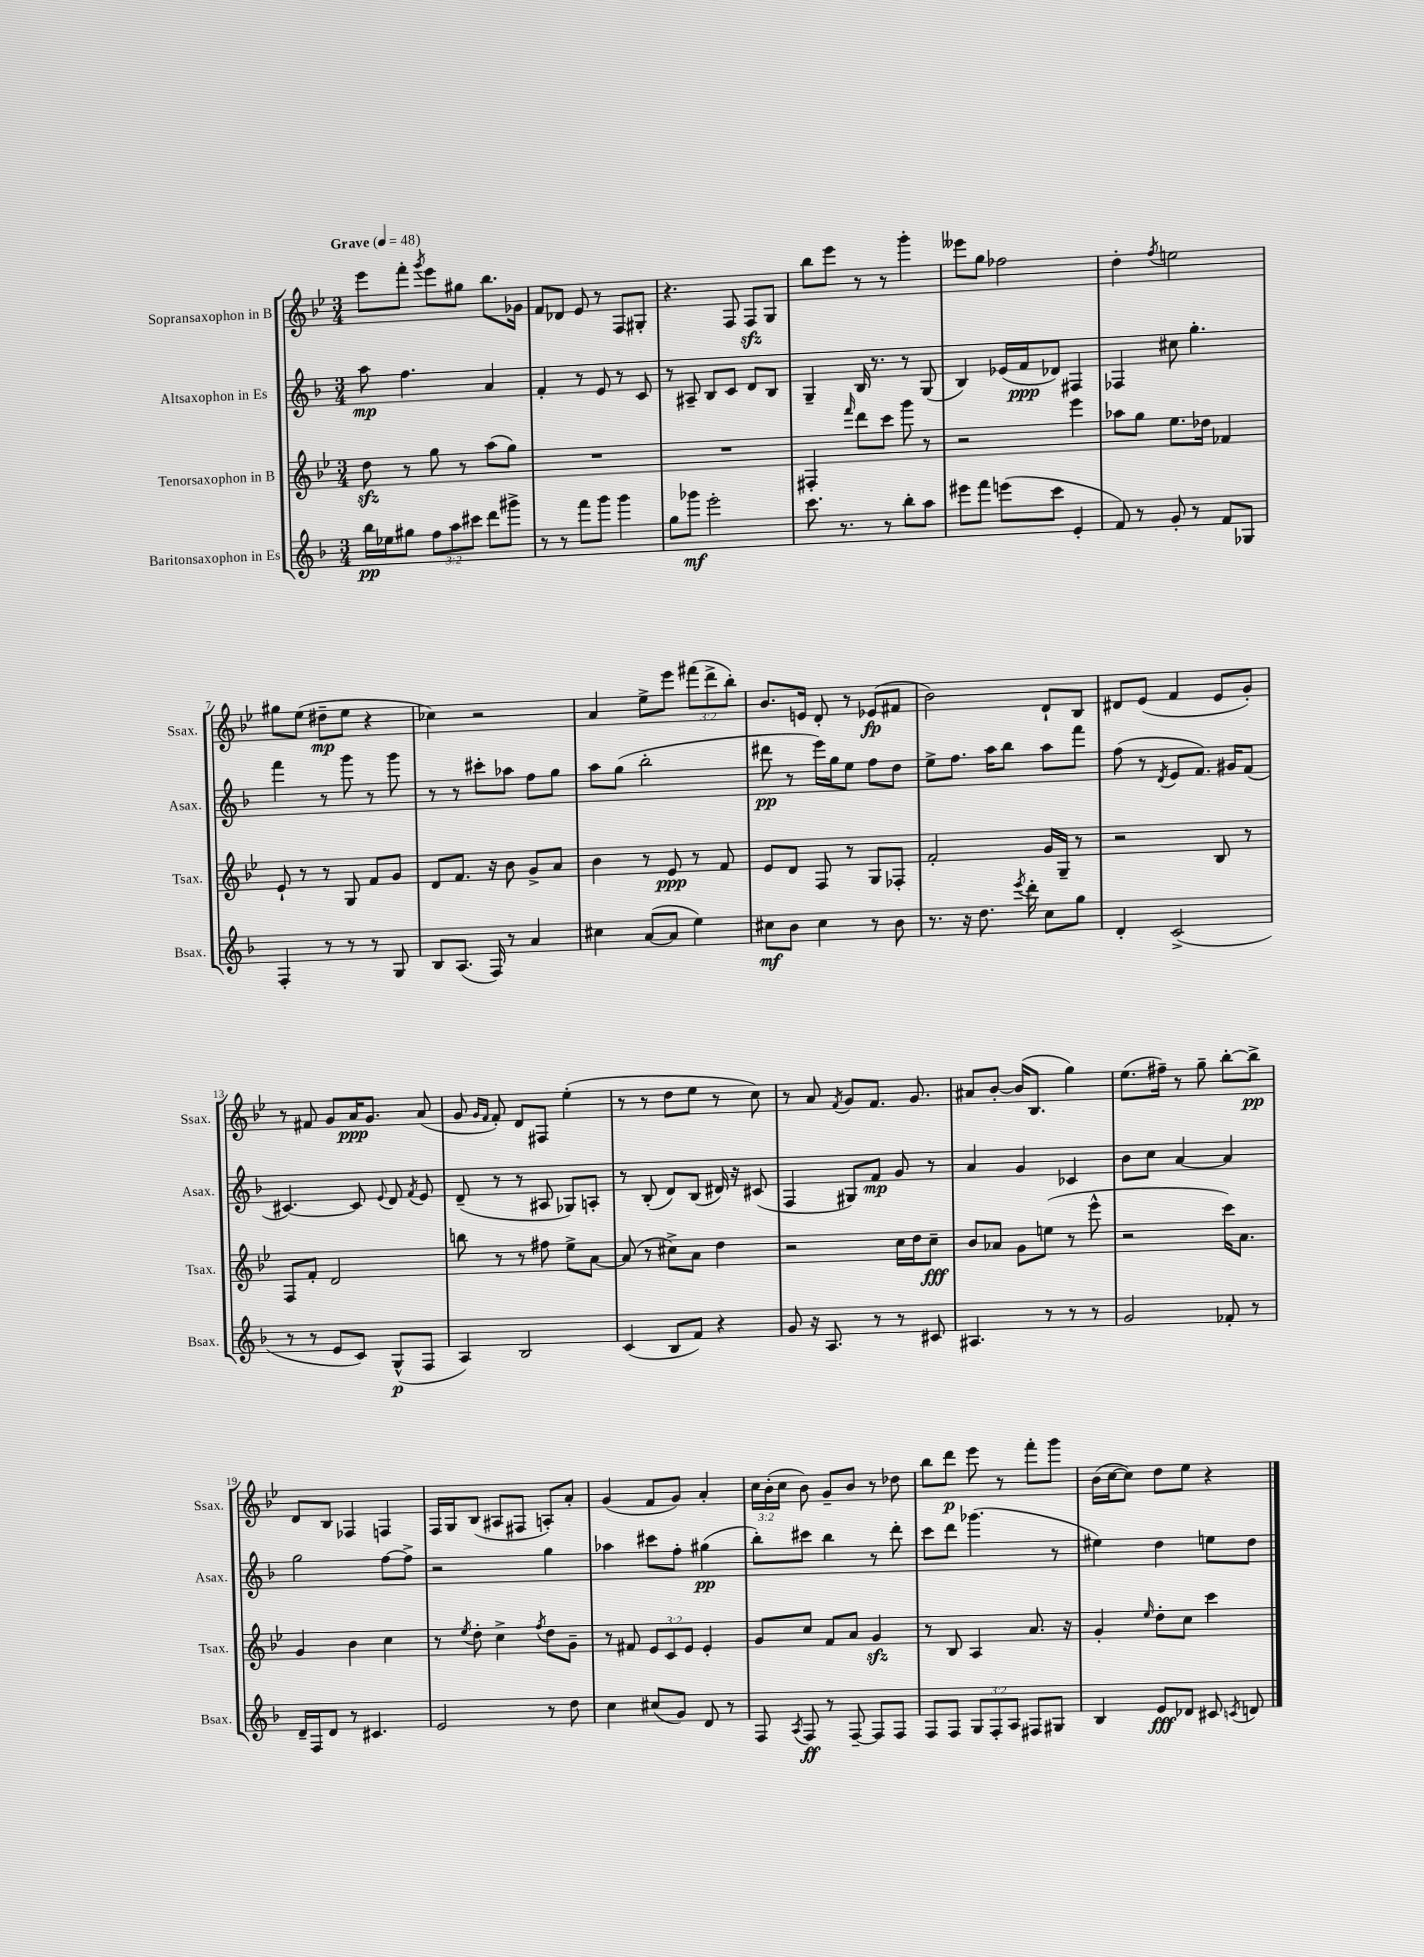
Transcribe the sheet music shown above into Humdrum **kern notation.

**kern	**dynam	**kern	**dynam	**kern	**dynam	**kern	**dynam
*part4	*part4	*part3	*part3	*part2	*part2	*part1	*part1
*staff4	*staff4	*staff3	*staff3	*staff2	*staff2	*staff1	*staff1
*I"Baritonsaxophon in Es	*	*I"Tenorsaxophon in B	*	*I"Altsaxophon in Es	*	*I"Sopransaxophon in B	*
*I'Bsax.	*	*I'Tsax.	*	*I'Asax.	*	*I'Ssax.	*
*clefG2	*	*clefG2	*	*clefG2	*	*clefG2	*
*k[b-]	*	*k[b-e-]	*	*k[b-]	*	*k[b-e-]	*
*M3/4	*	*M3/4	*	*M3/4	*	*M3/4	*
*MM48	*	*MM48	*	*MM48	*	*MM48	*
=1	=1	=1	=1	=1	=1	=1	=1
!	!	!	!	!	!	!LO:TX:a:B:t=Grave	!
16bb-\LL	pp	8ddzz\	.	8aa\	mp	8eee-\L	.
16ee-X\J	.	.	.	.	.	.	.
8gg#X\J	.	8r	.	4.ff\	.	8fff'\J	.
.	.	.	.	.	.	8qggg/	.
12ff\L	.	8gg\	.	.	.	8eee-\L	.
12aa\	.	.	.	.	.	.	.
.	.	8r	.	.	.	8gg#X\J	.
12ccc#X\J	.	.	.	.	.	.	.
8ddd\L	.	(8aa\L	.	4a/	.	8.bb-\L	.
8ggg#X^\J	.	8gg\J)	.	.	.	.	.
.	.	.	.	.	.	16g-X\Jk	.
=2	=2	=2	=2	=2	=2	=2	=2
8r	.	2.r	.	4f'/	.	8f/L	.
8r	.	.	.	.	.	8d-X/J	.
8fff\L	.	.	.	8r	.	8e-/	.
8ggg\J	.	.	.	8e/	.	8r	.
4ggg\	.	.	.	8r	.	8F/L	.
.	.	.	.	8c/	.	8G#X'/J	.
=3	=3	=3	=3	=3	=3	=3	=3
8gg\L	.	2.r	.	8r	.	4.r	.
8ggg-X\J	mf	.	.	8A#X~/	.	.	.
2eee'\	.	.	.	8B-/L	.	.	.
.	.	.	.	8c/J	.	8F/	.
.	.	.	.	8d/L	.	8Fzz/L	.
.	.	.	.	8B-/J	.	8G/J	.
=4	=4	=4	=4	=4	=4	=4	=4
8.ccc\	.	4F#X'/	.	4G~/	.	8bb-\L	.
.	.	.	.	.	.	8eee-\J	.
8.r	.	.	.	.	.	.	.
.	.	16qqfff/	.	.	.	.	.
.	.	8ddd\L	.	16B-/	.	8r	.
.	.	.	.	8.r	.	.	.
8r	.	8ccc\J	.	.	.	8r	.
8bb-'\L	.	8ggg\	.	8r	.	4ggg'\	.
8aa\J	.	8r	.	(8G/	.	.	.
=5	=5	=5	=5	=5	=5	=5	=5
8eee#X\L	.	2r	.	4B-/)	.	8eee--X\L	.
8fff\J	.	.	.	.	.	8gg\J	.
(8eeen\L	.	.	.	(16e-X/LL	.	2ff-X\	.
.	.	.	.	16f/J	ppp	.	.
8ccc\J	.	.	.	8d-X/J)	.	.	.
4e'/	.	4eee-\	.	4F#X/	.	.	.
=6	=6	=6	=6	=6	=6	=6	=6
8f/)	.	8aa-X\L	.	4F-X/	.	4dd'\	.
8r	.	8gg\J	.	.	.	.	.
.	.	.	.	.	.	8qff/	.
8g'/	.	8.ee-\L	.	8cc#X\	.	2een\	.
8r	.	.	.	4.gg'\	.	.	.
.	.	16dd-X\Jk	.	.	.	.	.
8f/L	.	4f-X/	.	.	.	.	.
8G-X/J	.	.	.	.	.	.	.
!!LO:LB:g=z
=7	=7	=7	=7	=7	=7	=7	=7
4F'/	.	8e-`/	.	4fff\	.	8gg#X\L	.
.	.	8r	.	.	.	(8ee-\J	.
8r	.	8r	.	8r	.	8dd#X~\L	mp
8r	.	8G/	.	8ggg\	.	8ee-\J	.
8r	.	8f/L	.	8r	.	4r	.
8G/	.	8g/J	.	8ggg\	.	.	.
=8	=8	=8	=8	=8	=8	=8	=8
8B-/L	.	8d/L	.	8r	.	4cc-X\)	.
(8.A/J	.	8.f/J	.	8r	.	.	.
.	.	.	.	8ccc#X'\L	.	2r	.
16F/)	.	16r	.	.	.	.	.
8r	.	8b-\	.	8aa-X\J	.	.	.
4a/	.	8g^/L	.	8ff\L	.	.	.
.	.	8a/J	.	8gg\J	.	.	.
=9	=9	=9	=9	=9	=9	=9	=9
4cc#X\	.	4b-\	.	8aa\L	.	4a/	.
.	.	.	.	(8gg\J	.	.	.
([8a/L	.	8r	.	2bb-'\	.	8ee-^\L	.
8a/J]	.	8e-/	ppp	.	.	8eee-\J	.
4ee\)	.	8r	.	.	.	(12fff#X\L	.
.	.	.	.	.	.	12ddd^\	.
.	.	8f/	.	.	.	.	.
.	.	.	.	.	.	12bb-'\J)	.
=10	=10	=10	=10	=10	=10	=10	=10
8cc#X\L	mf	8e-/L	.	8ddd#X\	pp	8.b-/L	.
8b-\J	.	8d/J	.	8r	.	.	.
.	.	.	.	.	.	16en/Jk	.
4cc#\	.	8F/	.	16eee\LL)	.	8d'/	.
.	.	.	.	16gg\J	.	.	.
.	.	8r	.	8ee\J	.	8r	.
8r	.	8G/L	.	8ff\L	.	(8e-X/L	fp
8b-\	.	8F-X'/J	.	8dd\J	.	8f#X/J	.
=11	=11	=11	=11	=11	=11	=11	=11
8.r	.	2f'/	.	8ee^\L	.	2b-\)	.
.	.	.	.	8.ff\J	.	.	.
16r	.	.	.	.	.	.	.
8.dd\	.	.	.	.	.	.	.
.	.	.	.	16aa\KL	.	.	.
.	.	.	.	8bb-\J	.	.	.
8qeee/	.	.	.	.	.	.	.
16ddd'\	.	.	.	.	.	.	.
8cc\L	.	16g/LL	.	8aa\L	.	8d`/L	.
.	.	16G~/JJ	.	.	.	.	.
8gg\J	.	8r	.	8fff\J	.	8B-/J	.
=12	=12	=12	=12	=12	=12	=12	=12
4d'/	.	2r	.	(8ff\	.	8d#X/L	.
.	.	.	.	8r	.	(8e-/J	.
.	.	.	.	8qd/	.	.	.
(2c^/	.	.	.	8e/L	.	4f/	.
.	.	.	.	8.f/J)	.	.	.
.	.	8B-/	.	.	.	8e-/L	.
.	.	.	.	16g#X/KL	.	.	.
.	.	8r	.	(8f/J	.	8g'/J)	.
!!LO:LB:g=z
=13	=13	=13	=13	=13	=13	=13	=13
8r	.	8F/L	.	[4.c#X/)	.	8r	.
8r	.	8f'/J	.	.	.	8f#X/	.
8e/L	.	2d/	.	.	.	8g/L	.
8c/J)	.	.	.	8c#/]	.	16a/K	ppp
.	.	.	.	.	.	8.g/J	.
.	.	.	.	8qqe/	.	.	.
(8G^^/L	p	.	.	8d/	.	.	.
.	.	.	.	8qf/	.	.	.
8F/J	.	.	.	8e/	.	(8a/	.
=14	=14	=14	=14	=14	=14	=14	=14
4A/)	.	8bbn\	.	(8d~/	.	8g/	.
.	.	.	.	.	.	16qqg/LL	.
.	.	.	.	.	.	16qqf/JJ	.
.	.	8r	.	8r	.	8f'/)	.
2B-/	.	8r	.	8r	.	8d/L	.
.	.	8ff#X\	.	8A#X/	.	8F#X/J	.
.	.	8ee-^\L	.	8G-X/L)	.	(4ee-'\	.
.	.	[8a\J	.	8An'/J	.	.	.
=15	=15	=15	=15	=15	=15	=15	=15
(4c/	.	(8a/]	.	8r	.	8r	.
.	.	8r	.	(8B-'/	.	8r	.
8B-/L	.	8cc#X^\L)	.	8d/L)	.	8dd\L	.
8f/J)	.	8a\J	.	(8B-/J	.	8ee-\J	.
4r	.	4dd\	.	16d#X/)	.	8r	.
.	.	.	.	16r	.	.	.
.	.	.	.	(8c#X/	.	8cc\)	.
=16	=16	=16	=16	=16	=16	=16	=16
8g/	.	2r	.	4F/	.	8r	.
16r	.	.	.	.	.	8a/	.
8.A/	.	.	.	.	.	.	.
.	.	.	.	.	.	8qf/	.
.	.	.	.	8G#X/L)	.	8g/L	.
8r	.	.	.	8f/J	mp	8.f/J	.
8r	.	16cc\LL	.	8g/	.	.	.
.	.	16dd\J	.	.	.	8.g/	.
8c#X/	.	8cc~\J	fff	8r	.	.	.
=17	=17	=17	=17	=17	=17	=17	=17
4.A#X/	.	8b-/L	.	4a/	.	8a#X/L	.
.	.	8a-X/J	.	.	.	[8b-'/J	.
.	.	8g\L	.	4g/	.	(16b-/KL]	.
.	.	.	.	.	.	8.B-/J	.
8r	.	(8een\J	.	.	.	.	.
8r	.	8r	.	4c-X/	.	4gg\)	.
8r	.	8eee-^^\	.	.	.	.	.
=18	=18	=18	=18	=18	=18	=18	=18
2g/	.	2r	.	8b-\L	.	(8.ee-\L	.
.	.	.	.	8cc\J	.	.	.
.	.	.	.	.	.	16ff#X~\Jk)	.
.	.	.	.	[4a/	.	8r	.
.	.	.	.	.	.	8gg~\	.
8f-X'/	.	16ccc\KL)	.	4a/]	.	[8bb-'\L	.
.	.	8.a\J	.	.	.	.	.
8r	.	.	.	.	.	8bb-^\J]	pp
!!LO:LB:g=z
=19	=19	=19	=19	=19	=19	=19	=19
16d~/LL	.	4g/	.	2gg\	.	8d/L	.
16F/J	.	.	.	.	.	.	.
8d/J	.	.	.	.	.	8B-/J	.
8r	.	4b-\	.	.	.	4F-X/	.
4.c#X/	.	.	.	.	.	.	.
.	.	4cc\	.	[8ff\L	.	4Fn/	.
.	.	.	.	8ff^\J]	.	.	.
=20	=20	=20	=20	=20	=20	=20	=20
2e/	.	8r	.	2r	.	16F/LL	.
.	.	.	.	.	.	16G/J	.
.	.	8qee-/	.	.	.	.	.
.	.	8dd'\	.	.	.	(8B-/J	.
.	.	4cc^\	.	.	.	8A#X/L	.
.	.	.	.	.	.	8F#X/J	.
.	.	8qff/	.	.	.	.	.
8r	.	8dd\L	.	4gg\	.	8An'/L)	.
8dd\	.	8g~\J	.	.	.	8a'/J	.
=21	=21	=21	=21	=21	=21	=21	=21
4cc\	.	8r	.	4aa-X\	.	(4g/	.
.	.	8f#X/	.	.	.	.	.
(8cc#X/L	.	12e-/L	.	8ccc#X\L	.	8f/L	.
.	.	12c/	.	.	.	.	.
8g/J)	.	.	.	8ff'\J	.	8g/J)	.
.	.	12e-/J	.	.	.	.	.
8d/	.	4e-'/	.	(4gg#X\	pp	4a'/	.
8r	.	.	.	.	.	.	.
=22	=22	=22	=22	=22	=22	=22	=22
8F/	.	8g/L	.	8bb-'\L)	.	24cc\LL	.
.	.	.	.	.	.	(24b-'\	.
.	.	.	.	.	.	24cc\JJ	.
8qA/	.	.	.	.	.	.	.
8F/	ff	8cc/J	.	8ccc#X\J	.	8b-\)	.
8r	.	8f/L	.	4bb-\	.	8g~/L	.
[8F~/	.	8a/J	.	.	.	8b-/J	.
8F/L]	.	4gzz/	.	8r	.	8r	.
8F/J	.	.	.	8ddd'\	.	8dd-X\	.
=23	=23	=23	=23	=23	=23	=23	=23
8F/L	.	8r	.	8ccc\L	.	8bb-\L	.
8F/J	.	8B-/	.	8ddd\J	.	8ddd\J	p
12G/L	.	4A/	.	(4.ggg-X\	.	8eee-\	.
12F'/	.	.	.	.	.	.	.
.	.	.	.	.	.	8r	.
12A/J	.	.	.	.	.	.	.
8F#X/L	.	8.a/	.	.	.	8fff'\L	.
8G#X/J	.	.	.	8r	.	8ggg\J	.
.	.	16r	.	.	.	.	.
=24	=24	=24	=24	=24	=24	=24	=24
4B-/	.	4g'/	.	4ee#X\)	.	(16b-\LL	.
.	.	.	.	.	.	[16cc\J	.
.	.	.	.	.	.	8cc\J])	.
.	.	16qqee-/	.	.	.	.	.
8e/L	fff	8dd'\L	.	4dd\	.	8dd\L	.
8d-X/J	.	8cc\J	.	.	.	8ee-\J	.
8c#X/	.	4ccc\	.	8een\L	.	4r	.
8qcn/	.	.	.	.	.	.	.
8dn/	.	.	.	8dd\J	.	.	.
==	==	==	==	==	==	==	==
*-	*-	*-	*-	*-	*-	*-	*-
